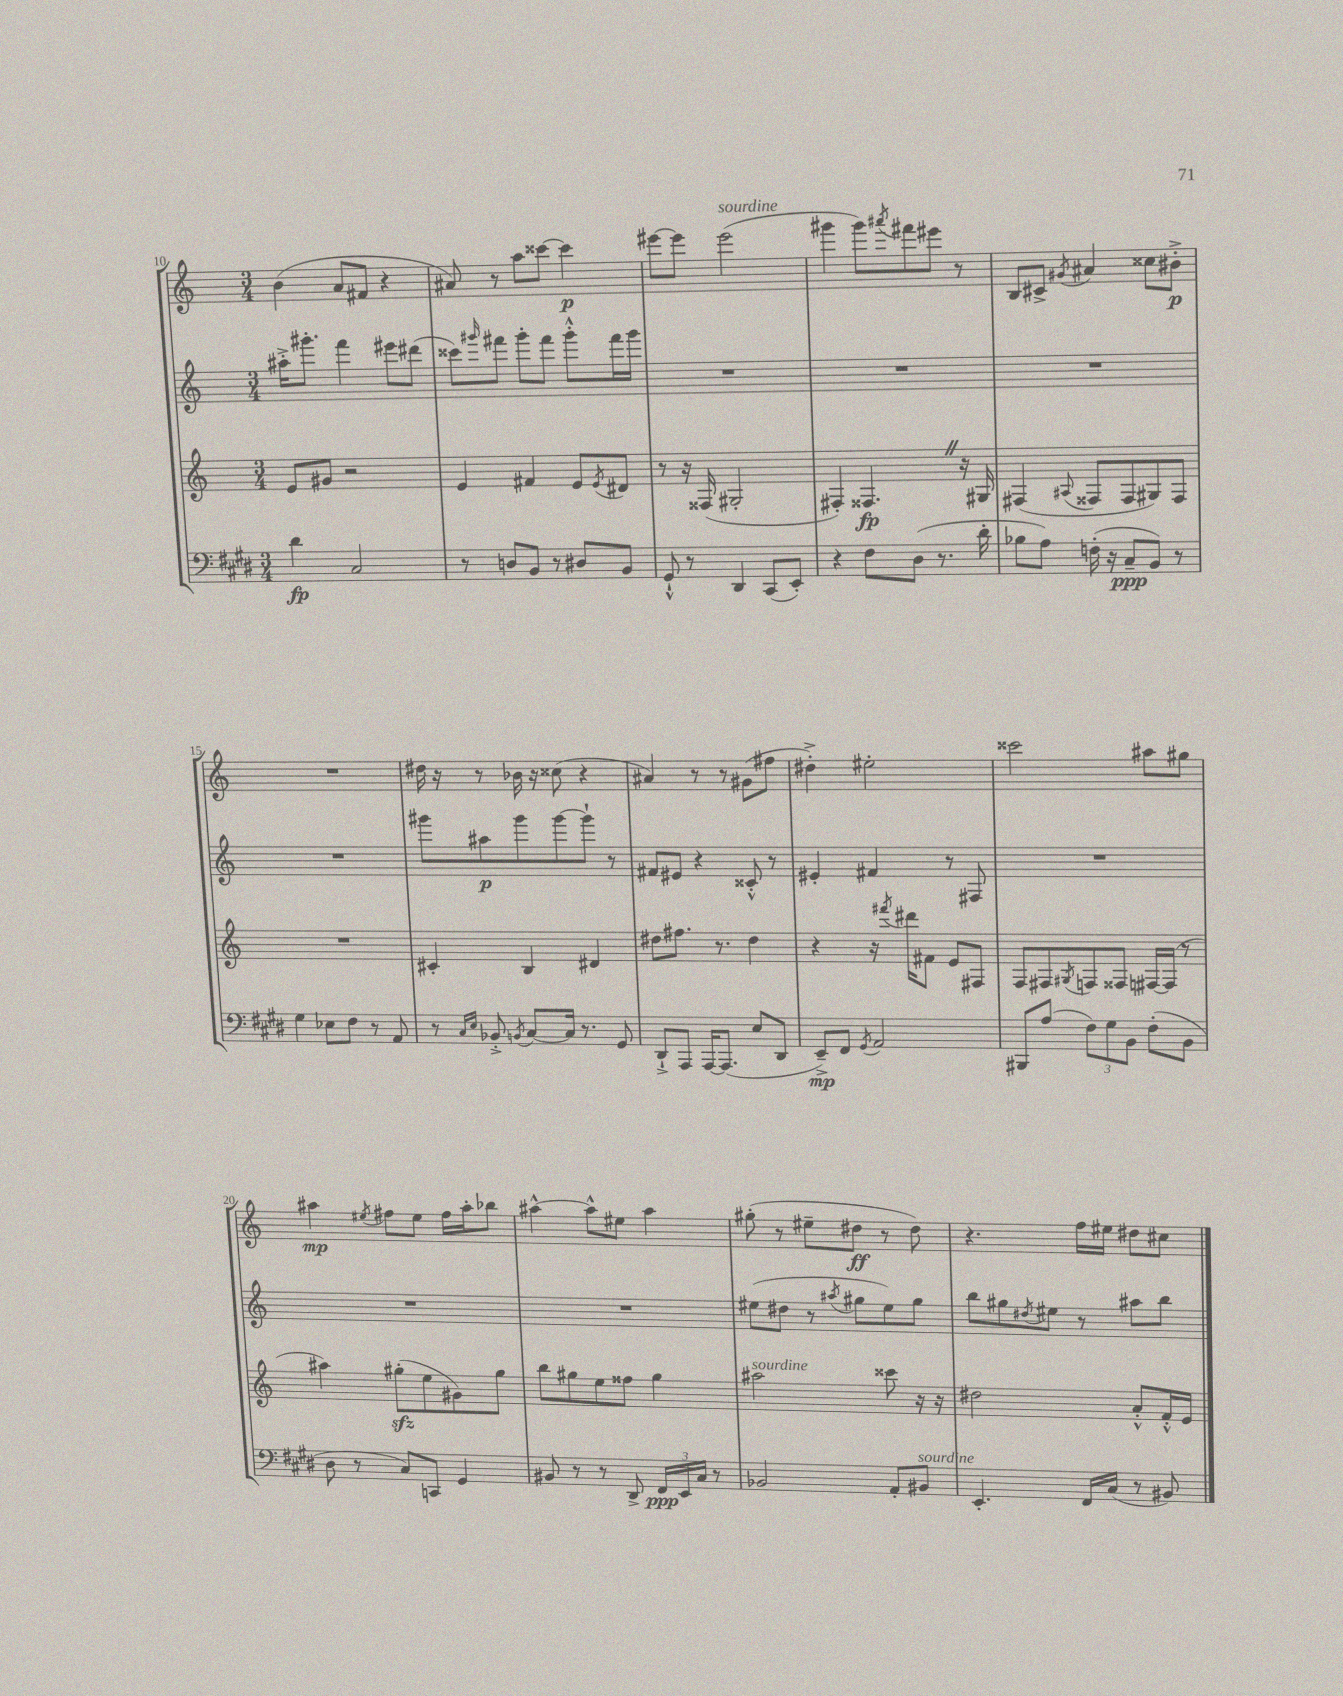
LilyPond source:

<<
\new StaffGroup <<
\new Staff = "s0" {
    \clef treble \key c \major \numericTimeSignature \time 3/4
    b'4( a'8 fis'8 r4 |
    ais'8) r8 a''8 cisis'''8~ cisis'''4\p |
    eis'''8~ eis'''8 eis'''2^\markup { \italic "sourdine" }( |
    gis'''4 gis'''8) \acciaccatura { ais'''8 } fis'''8 eis'''8 r8 |
    b8 cis'8-> \acciaccatura { gis'8 } ais'4 cisis''8 bis'8-.->\p |
    R2. |
    dis''16 r16 r8 bes'16 r16 cisis''8( r4 |
    ais'4) r8 r8 gis'8( fis''8 |
    dis''4-.->) eis''2-. |
    cisis'''2 ais''8 gis''8 |
    ais''4\mp \acciaccatura { eis''8 } fis''8 eis''8 fis''16 ais''16-. bes''8 |
    ais''4~-^ ais''8-^ eis''8 ais''4 |
    gis''8-.( r8 eis''8-- dis''8\ff r8 dis''8) |
    r4. f''16 eis''16 dis''8 cis''8 \bar "|." |
}
\new Staff = "s1" {
    \clef treble \key c \major \numericTimeSignature \time 3/4
    ais''16-.-> gis'''8.-. f'''4 eis'''8 dis'''8( |
    cisis'''8) \grace { gis'''16 } fis'''8 gis'''8-. fis'''8 gis'''8-.-^ fis'''16 gis'''16 |
    R2. |
    R2. |
    R2. |
    R2. |
    gis'''8 ais''8\p gis'''8 gis'''8~ gis'''8-! r8 |
    fis'8 eis'8 r4 cisis'8-.-^ r8 |
    eis'4-. fis'4 r8 fis8 |
    R2. |
    R2. |
    R2. |
    eis''8( dis''8 r8 \acciaccatura { ais''8 } gis''8 eis''8) gis''8 |
    b''8 gis''8 \acciaccatura { dis''8 } eis''8 r8 ais''8 b''8 \bar "|." |
}
\new Staff = "s2" {
    \clef treble \key c \major \numericTimeSignature \time 3/4
    e'8 gis'8 r2 |
    e'4 fis'4 e'8 \acciaccatura { e'8 } dis'8 |
    r8 r16 fisis16( gis2-. |
    fis4-.) fisis4.\fp \once \override BreathingSign.text = \markup { \musicglyph "scripts.caesura.straight" } \breathe r16 gis16 |
    fis4( \appoggiatura { ais8 } fisis8 fisis8 gis8) fisis8 |
    R2. |
    cis'4-. b4 dis'4 |
    dis''8 fis''8. r8. dis''4 |
    r4 r16 \acciaccatura { fis'''8 } dis'''16 fis'8 e'8 fis8 |
    f8 fis8 \acciaccatura { gis8 } f8 fisis8 fis16~ fis16( r8 |
    ais''4) gis''8-.\sfz( e''8 gis'8) gis''8 |
    b''8 gis''8 e''8 fisis''8 gis''4 |
    ais''2^\markup { \italic "sourdine" } cisis'''8 r16 r16 |
    dis''2 a'8-.-^ f'16-.-^ e'16 \bar "|." |
}
\new Staff = "s3" {
    \clef bass \key e \major \numericTimeSignature \time 3/4
    dis'4\fp cis2 |
    r8 d8 b,8 r8 dis8 b,8 |
    gis,8-!-^ r8 dis,4 cis,8( e,8-.) |
    r4 fis8 dis8( r8. dis'16-. |
    bes8 a8) f16-.( r16 cis8--\ppp b,8) r8 |
    gis4 ees8 fis8 r8 a,8 |
    r8 \grace { cis16 e16 } bes,8-.-> \acciaccatura { b,8 } cis8~ cis16 r8. gis,8 |
    dis,8-!-> a,,8 a,,16~ a,,8.( e8 dis,8 |
    e,8--->\mp) fis,8 \acciaccatura { gis,8 } a,2 |
    bis,,8 a8( \tuplet 3/2 { fis8) gis8 b,8 } fis8-.( b,8 |
    dis8 r8 cis8) c,8 gis,4 |
    bis,8 r8 r8 dis,8-> \tuplet 3/2 { fis,16\ppp e,16 cis16 } r8 |
    bes,2 a,8-. bis,8^\markup { \italic "sourdine" } |
    e,4.-. fis,16 cis16( r8 bis,8) \bar "|." |
}
>>
>>
\layout { \context { \Score currentBarNumber = #10 } }
